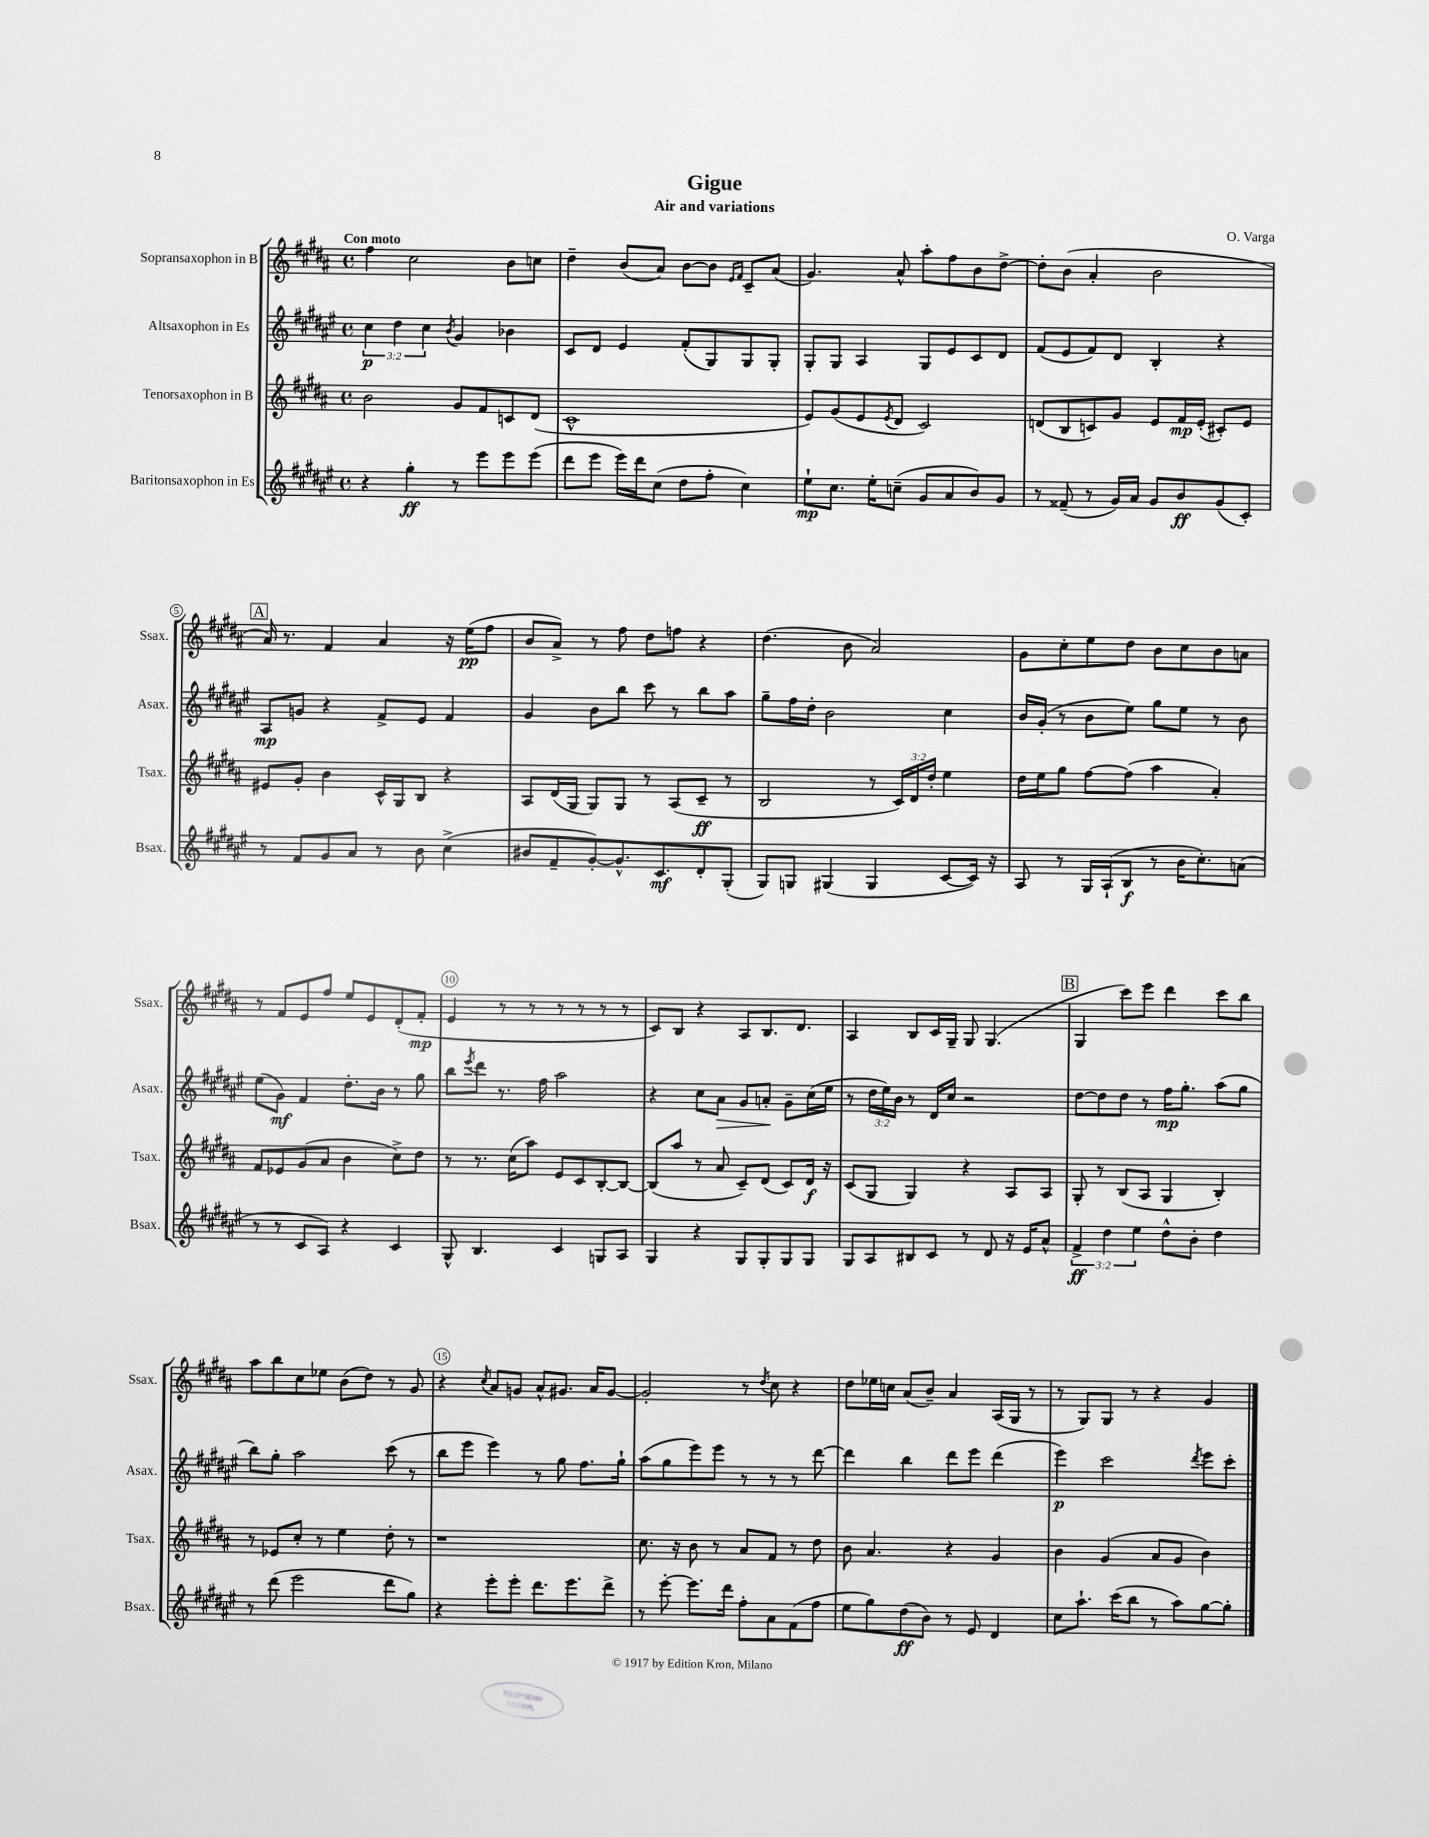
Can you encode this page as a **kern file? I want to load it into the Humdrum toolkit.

**kern	**kern	**kern	**kern
*staff4	*staff3	*staff2	*staff1
*clefG2	*clefG2	*clefG2	*clefG2
*k[f#c#g#d#a#e#]	*k[f#c#g#d#a#]	*k[f#c#g#d#a#e#]	*k[f#c#g#d#a#]
*M4/4	*M4/4	*M4/4	*M4/4
*met(c)	*met(c)	*met(c)	*met(c)
4r	2b\	6cc#\	4ff#\
.	.	6dd#\	.
4gg#'\	.	.	2cc#\
.	.	6cc#\	.
.	.	8qb/	.
8r	8g#/L	4g#/	.
8eee#\L	8f#/	.	.
8eee#\	8c/	4b-\	8b\L
(8eee#\J	(8d#/J	.	8cc\J
=	=	=	=
8ddd#\L	1c#^^	8c#/L	4dd#~\
8eee#\J	.	8d#/J	.
16eee#\LL)	.	4e#/	(8b/L
16ddd#\J	.	.	.
(8cc#\J	.	.	8a#/J)
8dd#\L	.	(8f#'/L	[8b\L
8ff#'\J	.	8G#/)	8b\]J
.	.	.	16qqe/LL
.	.	.	16qqf#/JJ
4cc#\)	.	8G#/	8c#~/L
.	.	8G#'/J	(8a#/J
=	=	=	=
8ee#`\L	8e/L)	8G#'/L	4.g#/)
8.cc#\J	(8g#/	8G#/J	.
.	8e/	4A#/	.
16ee#'\LK	.	.	.
.	8qe/	.	.
(8cc~\J	8d#/J	.	8a#^^/
8g#/L	2c#/)	8G#/L	8aa#'\L
8a#/	.	8e#/	8ff#\
8b/)	.	8c#/	8b\
8g#/J	.	8d#/J	[8dd#^\J
=	=	=	=
8r	(8d/L	(8f#/L	8dd#'\]L
(8f##~/	8B/	8e#/	(8b\J
8r	8c/)	8f#/)	4a#'/
16g#/LL)	8g#/J	8d#/J	.
16a#/JJ	.	.	.
8g#/L	8e/L	4B'/	2b\
8b/	16f#/L	.	.
.	(16e'/JJ	.	.
(8g#/	8c#'/L)	4r	.
8c#'/J)	8e/J	.	.
=	=	=	=
8r	8e#/L	8A#/L	16a#/)
.	.	.	8.r
8f#/L	8g#'/J	8g/J	.
8g#/	4b\	4r	4f#/
8a#/J	.	.	.
8r	16c#^^/LL	8f#^/L	4a#/
.	16G#/J	.	.
8b\	8B/J	8e#/J	.
(4cc#^\	4r	4f#/	16r
.	.	.	(16ee\LK
.	.	.	8ff#\J
=	=	=	=
8b#/L	8A#/L	4g#/	8b/L
8f#~/	(16d#/L	.	8a#^/J)
.	16G#/JJ	.	.
[8g#'/)	8G#/L)	8b\L	8r
8.g#^^/]	8G#/J	8bb\J	8ff#\
.	8r	8ccc#\	8dd#\L
8.c#/	.	.	.
.	(8A#/L	8r	8ff\J
8d#'/	8c#~/J	8bb\L	4r
(8G#'/J	8r	8aa#\J	.
=	=	=	=
8G#/L)	2B/	8gg#~\L	(4.dd#\
8G/J	.	16ff#\L	.
.	.	16dd#'\JJ	.
(4G#/	.	2b\	.
.	.	.	8b\
4G#/	8r	.	2a#/)
.	24c#/LL)	.	.
.	24d#/	.	.
.	24dd#'/JJ	.	.
[8c#/L	4ee\	4cc#\	.
16c#/]Jk)	.	.	.
16r	.	.	.
=	=	=	=
8A#/	16dd#\LL	16b/LL	8g#\L
.	16ee\J	(16g#'/JJ	.
8r	8gg#\J	8r	8cc#'\
16G#/LL	[8ff#\L	8b\L	8ee\
(16A#`/J	.	.	.
8B/J	(8ff#\]J	8ee#\J)	8dd#\J
8r	4aa#\	8gg#\L	8b\L
16b\LK	.	8ee#\J	8cc#\
8.cc#'\)	.	.	.
.	4a#'/)	8r	8b\
(8a\J	.	8b\	8a\J
=	=	=	=
8r	8f#/L	(8ee#\L	8r
8r	8e-/	8g#\J)	8f#/L
8c#/L	(8g#/	4f#/	8e/
8A#/J)	8a#/J	.	8ff#/J
4r	4b\	8.dd#'\L	8ee/L
.	.	.	8e/
.	.	16b\Jk	.
4c#/	8cc#^\L)	8r	(8d#'/
.	8dd#\J	8gg#\	8f#'/J
=	=	=	=
8G#^^/	8r	8bb\L	4e/
.	.	8qeee#/	.
4.B/	8.r	8ddd#\J	.
.	.	8.r	8r
.	(16cc#\LK	.	.
.	8aa#\J)	.	8r
.	.	16ff#\	.
4c#/	8e/L	2aa#\	8r
.	8c#/	.	8r
8G/L	[8B'/	.	8r
8A#/J	8B/_J	.	8r
=	=	=	=
4G#/	(8B/]L	4r	8c#/L)
.	8aa#/J	.	8B/J
4r	8r	8cc#\L	4r
.	8a#/	8a#\J	.
8G#/L	8c#~/L)	8g#/L	8A#/L
8G#'/	(8d#/J	8a'/J	8.B/
8G#/	8c#/L)	8g#~\L	.
.	.	.	8.d#/J
8G#/J	16d#/Jk	(16cc#\L	.
.	16r	16ee#\JJ	.
=	=	=	=
8G#/L	(8c#/L	8r	4A#/
8A#/	8G#/J	24dd#\LL	.
.	.	24ee#\)	.
.	.	24b\JJ	.
8B#/	4G#/)	8r	8B/L
8c#/J	.	16d#/LL	16c#/L
.	.	16cc#/JJ	16G#~/JJ
8r	4r	2r	8G#/
8d#/	.	.	(4.G#/
16r	8A#/L	.	.
16e#/LK	.	.	.
8a#^^/J	8A#/J	.	.
=	=	=	=
6f#^/	8G#'/	[8dd#\L	4G#/
.	8r	8dd#\]	.
6dd#\	.	.	.
.	(8B/L	8dd#\J	8ccc#\L)
6ee#\	.	.	.
.	8A#/J	8r	8eee\J
8dd#^^\L	4G#/	16ff#\LK	4ddd#\
.	.	8.gg#'\J	.
8b'\J	.	.	.
4dd#\	4B'/)	(8aa#\L	8ccc#\L
.	.	8gg#\J	8bb\J
=	=	=	=
8r	8r	8bb\L)	8aa#\L
(8ddd#\	8e-/L	8gg#'\J	8bb\
2eee#\	8cc#'/J	2aa#\	8cc#\
.	8r	.	8ee-\J
.	4ee\	.	(8b\L
.	.	.	8dd#\J)
8ddd#\L	8dd#'\	(8ccc#\	8r
8gg#\J)	8r	8r	8g#/
=	=	=	=
4r	1r	8bb\L	4r
.	.	8eee#\J	.
.	.	.	8qcc#/
8eee#'\L	.	4eee#\)	8a#/L
8eee#'\J	.	.	8g/J
8.ddd#\L	.	8r	8a#^^/L
.	.	8gg#\	8.g#/J
8.eee#\	.	.	.
.	.	8.ff#\L	.
.	.	.	16a#/LK
8ddd#^\J	.	.	[8g#/J
.	.	16gg#`\Jk	.
=	=	=	=
8r	8.cc#\	(8aa#\L	2g#'/]
[8eee#'\	.	8gg#\	.
.	16r	.	.
8.eee#\]L	8b\	8eee#\)	.
.	8r	8eee#\J	.
16ddd#\Jk	.	.	.
8ff#'\L	8a#/L	8r	8r
.	.	.	8qdd#/
8a#\	8f#/J	8r	8cc#\
(8f#\	8r	8r	4r
8ff#\J	8dd#\	[8ddd#\	.
=	=	=	=
8ee#\L	8b\	4ddd#\]	8dd#\L
8gg#\)	4.a#/	.	16ee-\L
.	.	.	16cc\JJ
(8dd#\	.	4bb\	(8a#/L
8b\J)	.	.	8b~/J)
8r	4r	8ddd#\L	4a#/
8e#/	.	8eee#\J	.
4d#/	4g#/	(4ddd#\	(16A#/LL
.	.	.	16G#/JJ
.	.	.	8r
=	=	=	=
8cc#\L	4b\	4eee#\)	8r
8.aa#`\J	.	.	8G#/L)
.	(4g#/	2ccc#\	8G#/J
(16ccc#\LK	.	.	.
8bb\J	.	.	8r
8r	8a#/L	.	4r
8aa#\L)	8g#/J	.	.
.	.	8qddd#/	.
[8gg#\	4b\)	8eee#\L	4g#/
8gg#'\]J	.	8ccc#'\J	.
==	==	==	==
*-	*-	*-	*-
